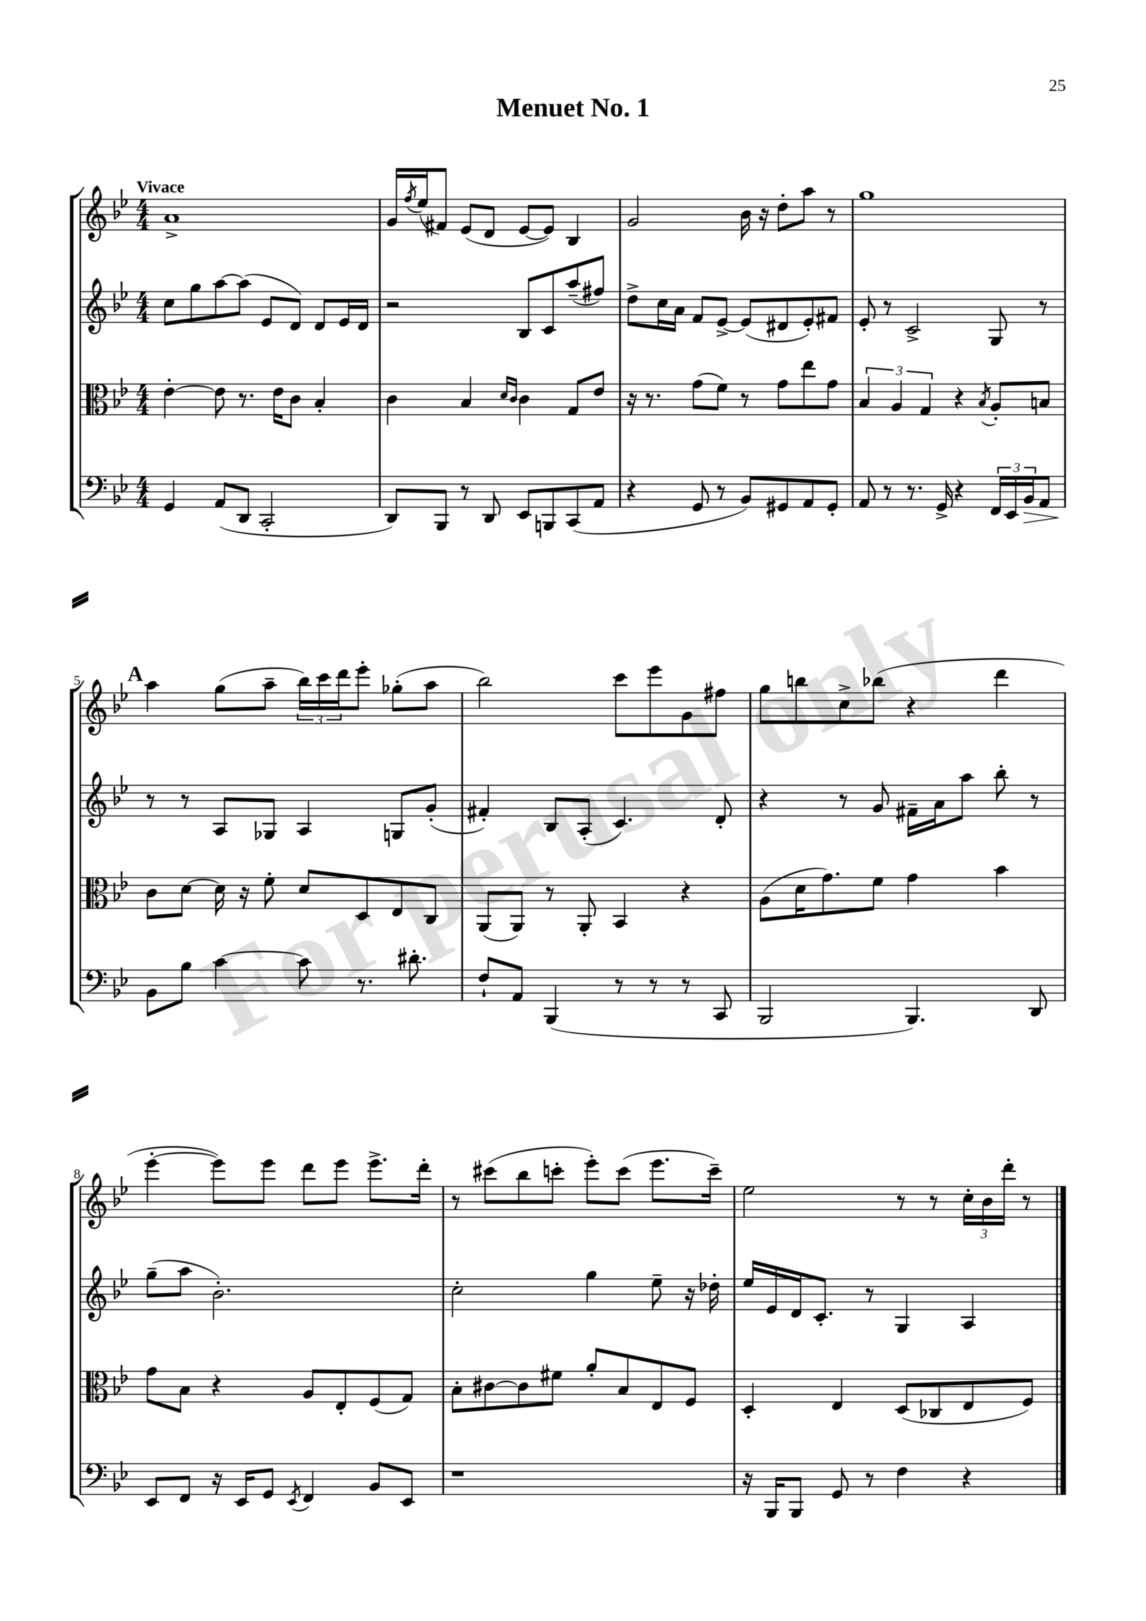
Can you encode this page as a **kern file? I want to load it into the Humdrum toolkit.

**kern	**kern	**kern	**kern
*staff4	*staff3	*staff2	*staff1
*clefF4	*clefC3	*clefG2	*clefG2
*k[b-e-]	*k[b-e-]	*k[b-e-]	*k[b-e-]
*M4/4	*M4/4	*M4/4	*M4/4
4GG	[4e-'	8cc	1a^
.	.	8gg	.
(8AA	8e-]	[8aa	.
8DD	8.r	(8aa]	.
2CC'	.	8e-	.
.	16e-	.	.
.	8c	8d)	.
.	4B-'	8d	.
.	.	16e-	.
.	.	16d	.
=	=	=	=
8DD)	4c	2r	16g
.	.	.	8qff
.	.	.	(16ee-
8BBB-	.	.	8f#)
8r	4B-	.	(8e-
8DD	.	.	8d
.	16qqd	.	.
.	16qqc	.	.
8EE-	4c	8B-	[8e-
8BBB	.	8c	8e-])
(8CC	8G	(8aa~	4B-
8AA	8e-	8ff#)	.
=	=	=	=
4r	16r	8dd^	2g
.	8.r	.	.
.	.	16cc	.
.	.	16a	.
8GG	(8g	8f	.
8r	8f)	[8e-^	.
8BB-)	8r	(8e-]	16b-
.	.	.	16r
8GG#	8g	8d#	8dd'
8AA	8ee-	8e-')	8aa
8GG#'	8g	8f#	8r
=	=	=	=
8AA	6B-	8e-'	1gg
8r	.	8r	.
.	6A	.	.
8.r	.	2c^	.
.	6G	.	.
16GG^	.	.	.
4r	4r	.	.
.	8qB-	.	.
24FF	8A'	8G	.
24EE-	.	.	.
24BB-	.	.	.
8AA	8B	8r	.
=	=	=	=
8BB-	8c	8r	4aa
8B-	[8d	8r	.
[4c	16d]	8A	(8gg
.	16r	.	.
.	8f'	8G-	8aa~
8c]	8d	4A	24bb-)
.	.	.	24ccc
.	.	.	24ddd
8.r	8D	.	8eee-'
.	8E-	8G	(8gg-'
8.d#'	.	.	.
.	8C	(8g'	8aa
=	=	=	=
8F`	(8AA	4f#')	2bb-)
8AA	8AA)	.	.
(4BBB-	8r	8B-	.
.	8AA'	(8A'	.
8r	4BB-	4.c)	8ccc
8r	.	.	8eee-
8r	4r	.	8g
8CC	.	8d'	8ff#
=	=	=	=
2BBB-	(8A	4r	8gg
.	16d	.	8bb
.	8.g)	.	.
.	.	8r	8cc^
.	8f	8g	(8bb-
4.BBB-)	4g	16f#~	4r
.	.	16a	.
.	.	8aa	.
.	4b-	8bb-'	4ddd
8DD	.	8r	.
=	=	=	=
8EE-	8g	(8gg~	[4eee-'
8FF	8B-	8aa	.
16r	4r	2.b-')	8eee-])
16EE-	.	.	.
8GG	.	.	8eee-
8qEE-	.	.	.
4FF	8A	.	8ddd
.	8E-'	.	8eee-
8BB-	(8F	.	8.eee-^
8EE-	8G)	.	.
.	.	.	16ddd'
=	=	=	=
1r	8B-'	2cc'	8r
.	[8c#	.	(8ccc#
.	8c#]	.	8bb-
.	8f#	.	8ccc'
.	8a'	4gg	8eee-')
.	8B-	.	(8ccc
.	8E-	8ee-~	8.eee-
.	8F	16r	.
.	.	16dd-'	16ccc~)
=	=	=	=
16r	4D'	16ee-	2ee-
16BBB-	.	16e-	.
8BBB-	.	16d	.
.	.	8.c'	.
8GG	4E-	.	.
8r	.	8r	.
4F	(8D	4G	8r
.	8C-	.	8r
4r	8E-	4A	24cc'
.	.	.	24b-
.	.	.	24ddd'
.	8F)	.	8r
==	==	==	==
*-	*-	*-	*-
